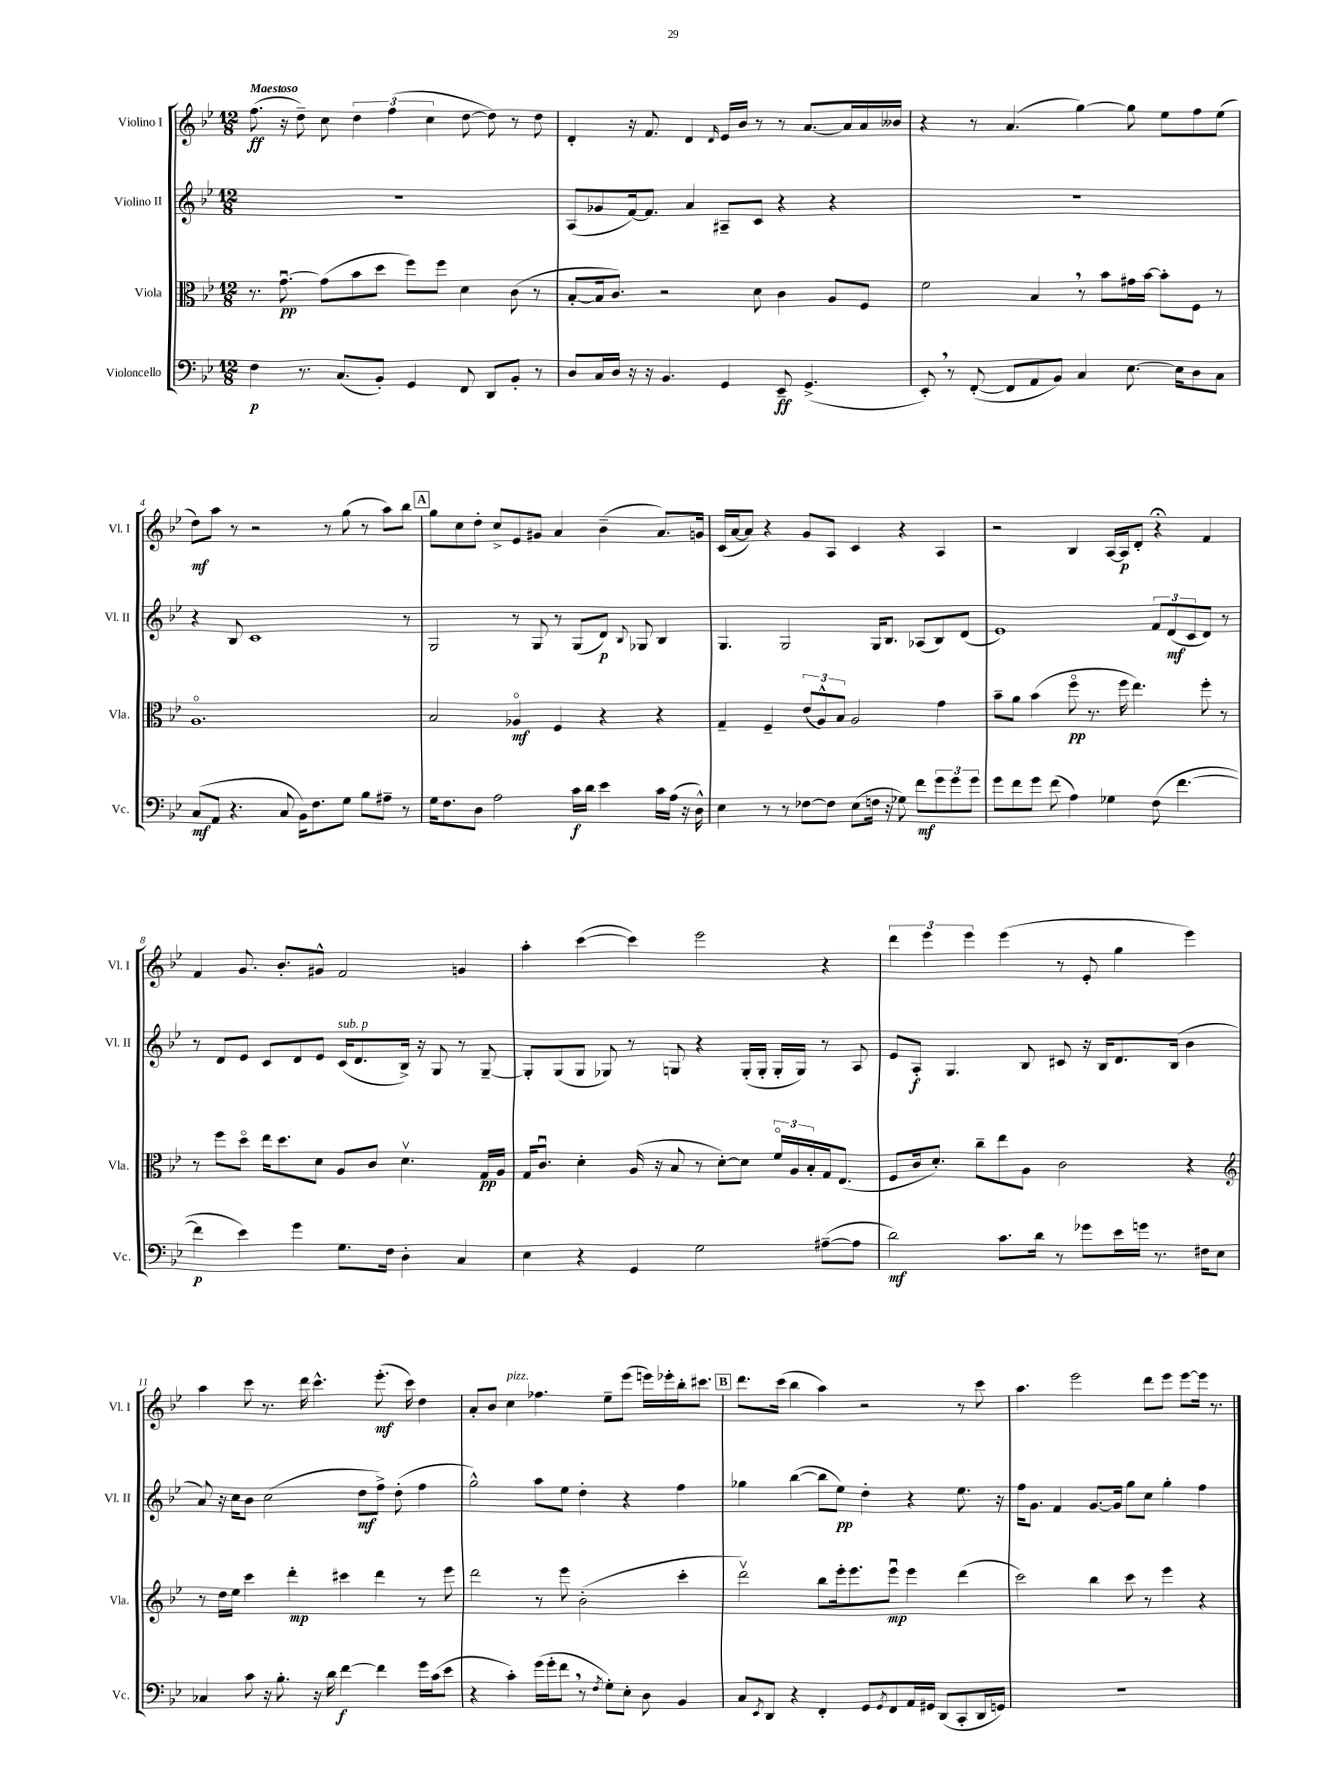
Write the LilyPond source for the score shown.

<<
\new StaffGroup <<
\new Staff = "s0" \with { instrumentName = "Violino I" shortInstrumentName = "Vl. I" } {
    \clef treble \key bes \major \numericTimeSignature \time 12/8 \tempo "Maestoso"
    f''8.\ff( r16 d''8--) c''8 \tuplet 3/2 { d''4 f''4( c''4 } d''8~ d''8) r8 d''8 |
    d'4-. r16 f'8. d'4 \grace { d'16 } ees'16 bes'16 r8 r8 a'8.~ a'16 a'16 beses'16 |
    r4 r8 a'4.( g''4~) g''8 ees''8 f''8 ees''8( |
    d''8\mf) a''8 r8 r2 r8 g''8( r8 a''8) bes''8 |
    \mark \markup { \box "A" } g''8 c''8 d''8-. c''8-> ees'8 gis'8 a'4 bes'4--( a'8.) g'16 |
    c'16( a'16~ a'8) r4 g'8 a8 c'4 r4 a4 |
    r2 bes4 a16~ a16\p d'8-. r4\fermata f'4 |
    f'4 g'8. bes'8.-. gis'8-^ f'2 g'4 |
    a''4-. c'''4~( c'''4) ees'''2 r4 |
    \tuplet 3/2 { d'''4 ees'''4 ees'''4 } ees'''4( r8 ees'8-. g''4 ees'''4) |
    a''4 c'''8 r8. d'''16 c'''4.-^ ees'''8.-.\mf( c'''16) d''4 |
    a'8-. bes'8 c''4^\markup { \italic "pizz." } fes''4. ees''8-- ees'''8( e'''16) ees'''16-. bes''16-. cis'''8. |
    \mark \markup { \box "B" } d'''8. c'''16( bes''4 a''4) r2 r8 c'''8 |
    a''4. ees'''2 d'''8 ees'''8 ees'''8~ ees'''16 r8. \bar "|." |
}
\new Staff = "s1" \with { instrumentName = "Violino II" shortInstrumentName = "Vl. II" } {
    \clef treble \key bes \major \numericTimeSignature \time 12/8
    R1. |
    a8( ges'8 f'16~) f'8. a'4 ais8-- c'8 r4 r4 |
    R1. |
    r4 bes8 c'1 r8 |
    \mark \markup { \box "A" } g2 r8 g8 r8 g8( d'8\p) \appoggiatura { bes8 } ges8 bes4 |
    g4. g2 g16 bes8. aes8( bes8) d'8( |
    ees'1) \tuplet 3/2 { f'8 d'8\mf( c'8 } d'8) r8 |
    r8 d'8 ees'8 c'8 d'8 ees'8 c'16^\markup { \italic "sub. p" }( d'8. bes16->) r16 g8 r8 g8~-- |
    g8-. g8( g8 ges8) r8 g8 r4 g16-.( g16-. g16-. g16) r8 a8 |
    ees'8 a8-.\f g4. bes8 cis'8 r16 bes16 d'8. bes16( bes'4 |
    a'8) r16 c''16 bes'8 c''2( d''8\mf f''8->) d''8-.( f''4 |
    g''2-^) a''8 ees''8 d''4-. r4 f''4 |
    \mark \markup { \box "B" } ges''4 bes''4~( bes''8 ees''8\pp) d''4-. r4 ees''8. r16 |
    f''16 g'8. f'4 g'8.~ g'16 g''8 c''8 g''4-. f''4 \bar "|." |
}
\new Staff = "s2" \with { instrumentName = "Viola" shortInstrumentName = "Vla." } {
    \clef alto \key bes \major \numericTimeSignature \time 12/8
    r8. g'8.~\downbow\pp g'8( bes'8 d''8 f''8) f''8 d'4 c'8( r8 |
    bes8~-. bes16 c'8.) r2 d'8 c'4 a8 f8 |
    f'2 bes4 \breathe r8 bes'8 gis'16 bes'16~ bes'8-. f8 r8 |
    a1.\flageolet |
    \mark \markup { \box "A" } bes2 aes4\flageolet\mf f4 r4 r4 |
    g4-- f4-- \tuplet 3/2 { ees'8( a8-^) bes8 } a2 g'4 |
    bes'8-- a'8 bes'4( f''8\flageolet\pp r8. f''16 ees''4.) f''8-. r8 |
    r8 f''8 d''8\flageolet ees''16 d''8. d'8 a8 c'8 d'4.\upbow g16\pp a16 |
    g16 c'8.\downbow d'4-. a16( r16 bes8 r8 d'8~-.) d'8 \tuplet 3/2 { f'16\flageolet a16 bes16-. } g16 ees8.( |
    f8 c'16 d'8.-.) c''8-- ees''8 a8 c'2 r4 |
    \clef treble r8 d''16 ees''16 c'''4 d'''4-.\mp cis'''4 d'''4 r8 ees'''8 |
    d'''2 r8 ees'''8 bes'2-.( c'''4-. |
    \mark \markup { \box "B" } d'''2\upbow) bes''8 ees'''16-. ees'''8. ees'''8\downbow\mp ees'''4 d'''4( |
    c'''2) bes''4 c'''8 r8 ees'''4 r4 \bar "|." |
}
\new Staff = "s3" \with { instrumentName = "Violoncello" shortInstrumentName = "Vc." } {
    \clef bass \key bes \major \numericTimeSignature \time 12/8
    f4\p r8. c8.( bes,8-.) g,4 f,8 d,8 bes,8-. r8 |
    d8 c16 d16 r16 r16 bes,4. g,4 ees,8--\ff g,4.->( |
    ees,8-.) \breathe r8 f,8~-.( f,8 a,8 bes,8) c4 ees8.~ ees16 d8 c8 |
    c8\mf( a,8 r4. c8 bes,16) f8. g8 bes8 ais8-- r8 |
    \mark \markup { \box "A" } g16 f8. d8 a2 c'16\f d'16 ees'4 c'16 a16( r16 d16-^) |
    ees4 r8 r8 fes8~ fes8 ees8( f16 r16 ges8) f'8\mf \tuplet 3/2 { g'8 g'8 g'8 } |
    g'8 f'8 g'8 f'8( a4) ges4 f8( f'4.~ |
    f'4\p ees'4) g'4 g8. f16 d4-. c4 |
    ees4 r4 g,4 g2 ais8~--( ais8 |
    d'2\mf) c'8. d'16 r8 ges'8 ees'16 g'16 r8. fis16 ees8 |
    ces4 c'8 r16 bes8.-. r16 d'16 f'4~\f f'4 g'16 c'16( ees'8 |
    r4 c'4-.) g'16( g'16-. f'8 \breathe r8 \acciaccatura { f8 } g8-.) ees8-. d8 bes,4 |
    \mark \markup { \box "B" } c8 \acciaccatura { ees,8 } d,8 r4 f,4-. g,8 \acciaccatura { g,8 } f,8 a,16 gis,16 d,8( c,8-. d,16 g,16) |
    R1. \bar "|." |
}
>>
>>
